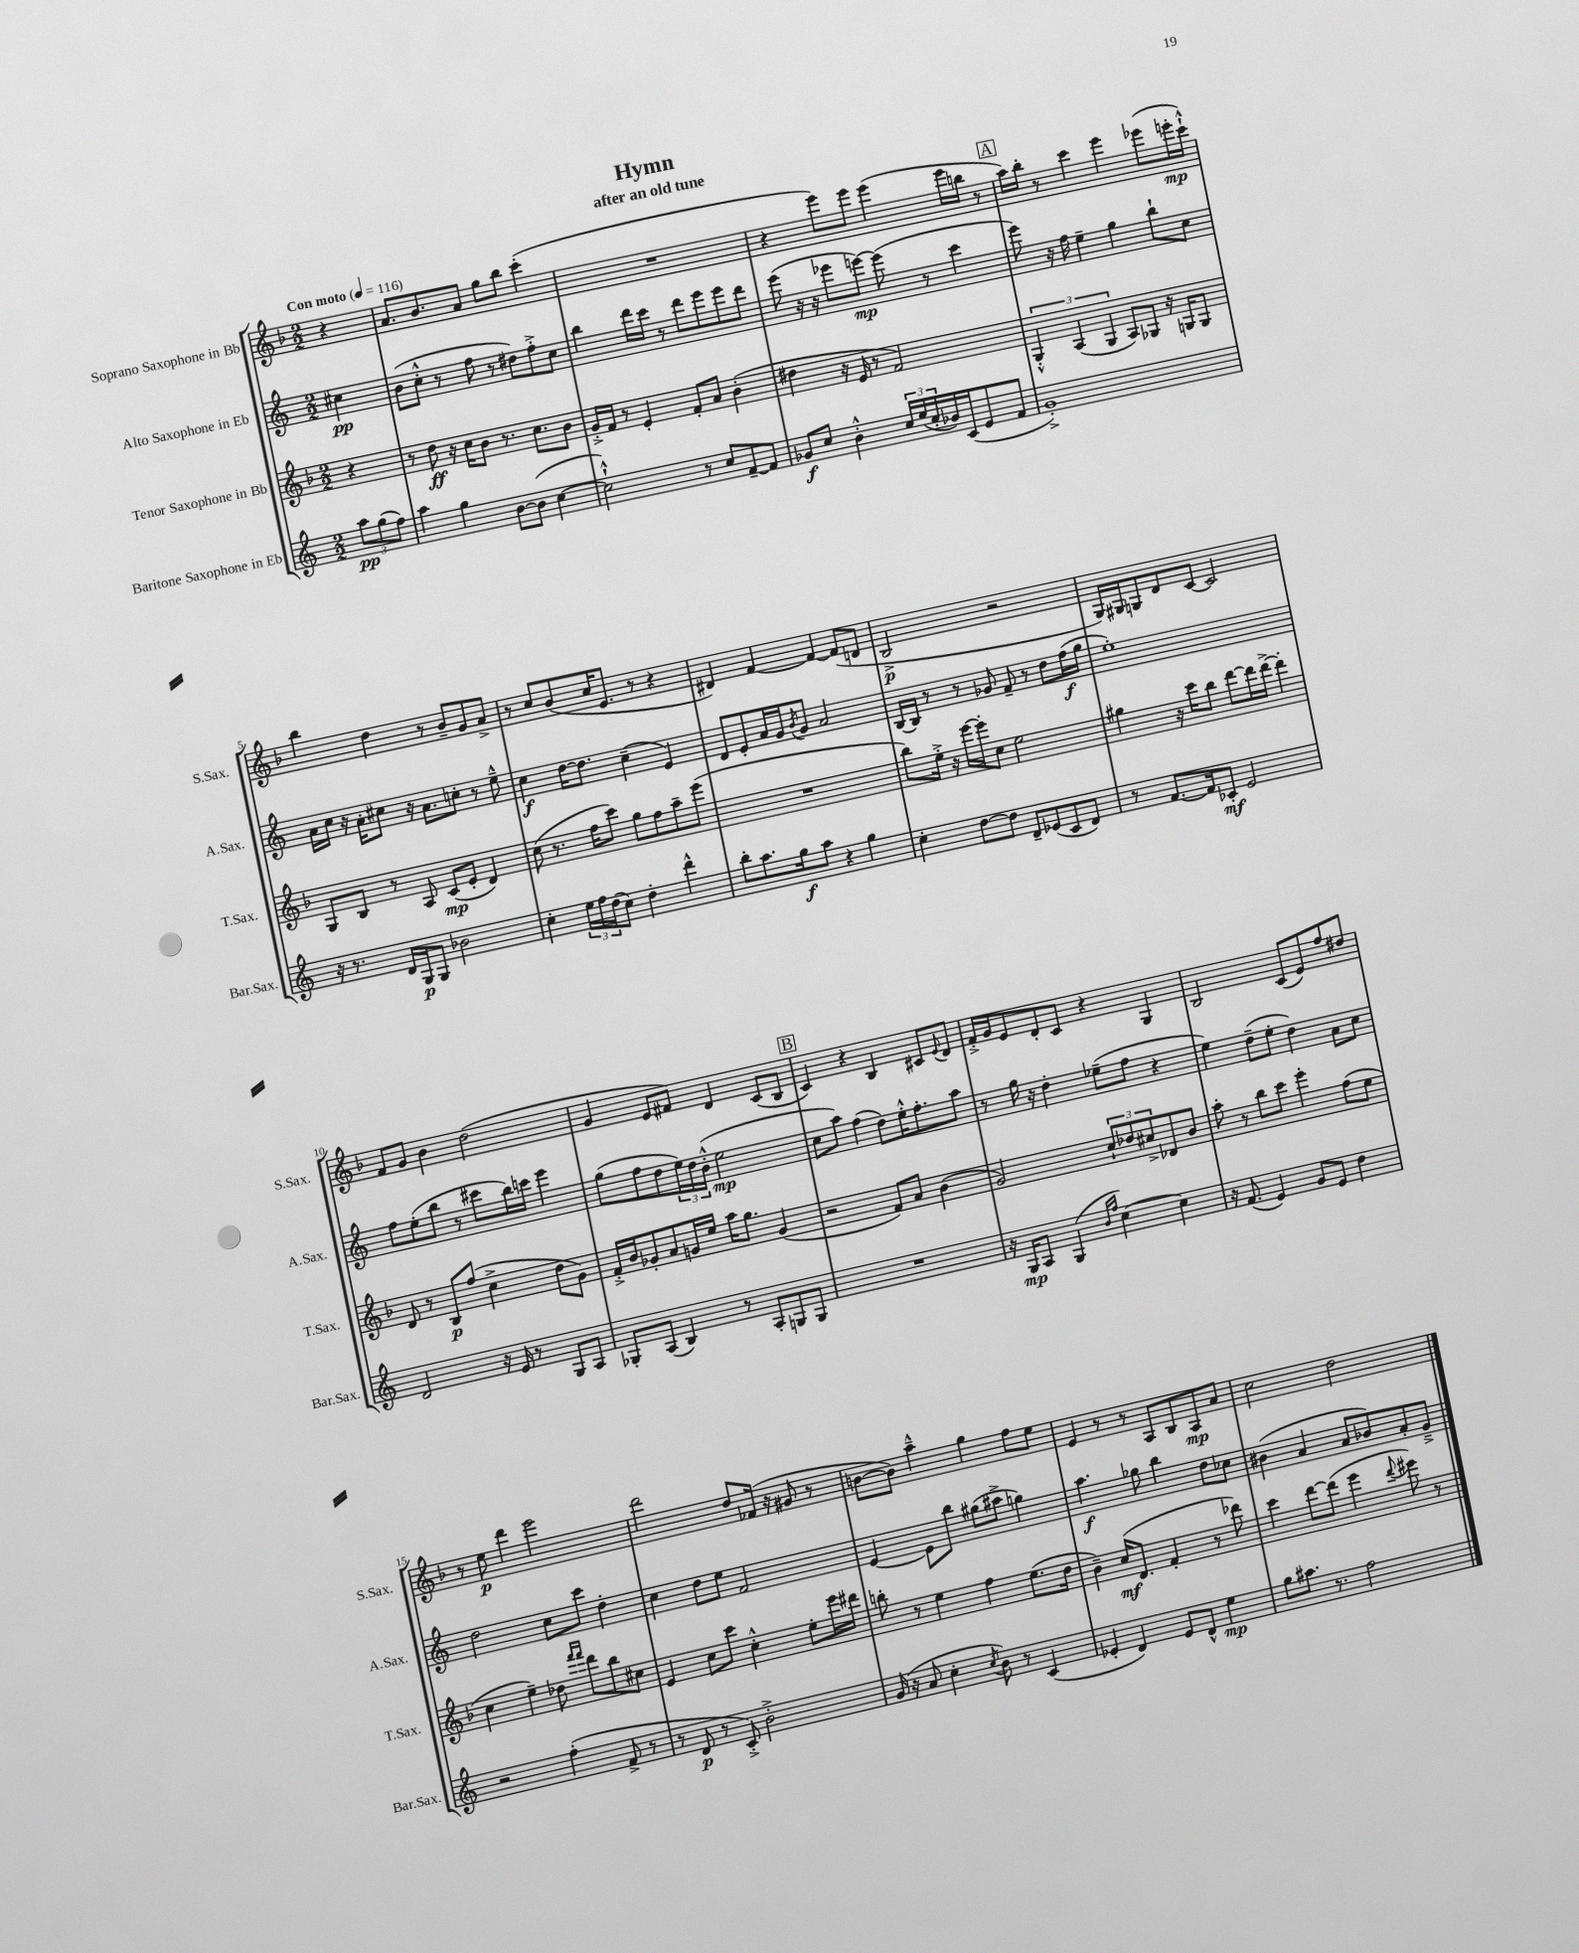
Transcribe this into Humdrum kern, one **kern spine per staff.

**kern	**dynam	**kern	**dynam	**kern	**dynam	**kern	**dynam
*part4	*part4	*part3	*part3	*part2	*part2	*part1	*part1
*staff4	*staff4	*staff3	*staff3	*staff2	*staff2	*staff1	*staff1
*I"Baritone Saxophone in Eb	*	*I"Tenor Saxophone in Bb	*	*I"Alto Saxophone in Eb	*	*I"Soprano Saxophone in Bb	*
*I'Bar.Sax.	*	*I'T.Sax.	*	*I'A.Sax.	*	*I'S.Sax.	*
*clefG2	*	*clefG2	*	*clefG2	*	*clefG2	*
*k[]	*	*k[b-]	*	*k[]	*	*k[b-]	*
*M2/2	*	*M2/2	*	*M2/2	*	*M2/2	*
*MM116	*	*MM116	*	*MM116	*	*MM116	*
=	=	=	=	=	=	=	=
!	!	!	!	!	!	!LO:TX:a:B:t=Con moto	!
12aa\L	pp	4r	.	4cc#X\	pp	4r	.
(12gg\	.	.	.	.	.	.	.
12ff\J)	.	.	.	.	.	.	.
=1	=1	=1	=1	=1	=1	=1	=1
4aa\	.	8r	.	(8b\L	.	8.a/L	.
.	.	8dd\	ff	8cc'^^\J	.	.	.
.	.	.	.	.	.	8.b-/	.
4gg\	.	16r	.	8r	.	.	.
.	.	16cc\KL	.	.	.	.	.
.	.	8b-\J	.	8ff\	.	8a/J	.
[8b\L	.	8.r	.	8r	.	8gg\L	.
(8b\J]	.	.	.	8dd#X\L)	.	8bb-\J	.
.	.	8.cc\L	.	.	.	.	.
[4cc\	.	.	.	8ff'^\	.	(4ccc'\	.
.	.	8b-\J	.	8cc\J	.	.	.
=2	=2	=2	=2	=2	=2	=2	=2
2cc`^^\])	.	16g'^/LL	.	4bb\	.	1r	.
.	.	16f/JJ	.	.	.	.	.
.	.	8r	.	.	.	.	.
.	.	4e'/	.	16ddd\LL	.	.	.
.	.	.	.	16ccc\JJ	.	.	.
.	.	.	.	8r	.	.	.
8r	.	8f'/L	.	8ddd\L	.	.	.
8cc/L	.	8a/J	.	8eee\	.	.	.
[8f~/	.	(4b-'\	.	8eee\	.	.	.
8f/J]	.	.	.	8ddd\J	.	.	.
=3	=3	=3	=3	=3	=3	=3	=3
8g-X/L	f	4dd#X\	.	(8eee\	.	4r	.
8cc/J	.	.	.	16r	.	.	.
.	.	.	.	16r	.	.	.
4b'^^\	.	16r	.	8eee-X\L	.	8eee\L)	.
.	.	16e/	.	.	.	.	.
.	.	8r	.	[8eeen\J)	mp	8eee\J	.
24cc/LL	.	2f/)	.	(8eee\]	.	(4eee\	.
(24ee/	.	.	.	.	.	.	.
24cc'/	.	.	.	.	.	.	.
16b-X/)	.	.	.	8r	.	.	.
(16c/J	.	.	.	.	.	.	.
8e/	.	.	.	4ccc\	.	16eee\LL	.
.	.	.	.	.	.	16bbn\JJ	.
8f/J	.	.	.	.	.	8r	.
!!LO:REH:place=s1:t=A
=4	=4	=4	=4	=4	=4	=4	=4
1g'^)	.	6G'^^/	.	8eee\)	.	16aa\LL)	.
.	.	.	.	.	.	16bb-'\JJ	.
.	.	.	.	16r	.	8r	.
.	.	(6A/	.	.	.	.	.
.	.	.	.	16ff\	.	.	.
.	.	.	.	4ee~\	.	4ccc\	.
.	.	6G/	.	.	.	.	.
.	.	8A/L)	.	4gg\	.	4eee\	.
.	.	8G-X/J	.	.	.	.	.
.	.	16r	.	8bb`\L	.	(8eee-X\L	.
.	.	16Gn/KL	.	.	.	.	.
.	.	8G/J	.	8cc\J	.	16eeen'\L	mp
.	.	.	.	.	.	16ccc`^^\JJ)	.
!!LO:LB:g=z
=5	=5	=5	=5	=5	=5	=5	=5
16r	.	8G/L	.	16a\LL	.	4bb-\	.
8.r	.	.	.	16cc\JJ	.	.	.
.	.	8B-/J	.	16r	.	.	.
.	.	.	.	16a'\KL	.	.	.
16d/LL	.	8r	.	8cc#X\J	.	4dd\	.
16G/J	p	.	.	.	.	.	.
8G/J	.	8A/	.	16r	.	.	.
.	.	.	.	8.a\L	.	.	.
2b-X\	.	(8c/L	mp	.	.	8r	.
.	.	8e'/J	.	8ccn'\J	.	8b-~/L	.
.	.	4d/)	.	8r	.	8g/	.
.	.	.	.	8ee~^^\	.	8a^/J	.
=6	=6	=6	=6	=6	=6	=6	=6
4cc'\	.	(8cc\	.	4cc\	f	8r	.
.	.	8.r	.	.	.	8cc/L	.
24ee\LL	.	.	.	[16dd\KL	.	(8b-/	.
24ff\	.	.	.	.	.	.	.
.	.	16ff\KL	.	8.dd\J]	.	.	.
(24dd\J	.	.	.	.	.	.	.
8cc\J)	.	8ccc\J)	.	.	.	16cc/K	.
.	.	.	.	.	.	8.e/J	.
4dd'\	.	8gg\L	.	(4cc~\	.	.	.
.	.	8ff\	.	.	.	8r	.
4ddd^^\	.	8aa~\	.	4e/)	.	4r	.
.	.	(8eee\J	.	.	.	.	.
=7	=7	=7	=7	=7	=7	=7	=7
8bb'\L	.	1r	.	8d/L	.	4d#X/)	.
8.aa\	.	.	.	8e'/	.	.	.
.	.	.	.	16a/L	.	[4f/	.
16gg\k	f	.	.	16g/J	.	.	.
.	.	.	.	8qb/	.	.	.
8aa\J	.	.	.	8g/J	.	.	.
4r	.	.	.	2a/	.	4f/_	.
4gg\	.	.	.	.	.	(8f/L]	.
.	.	.	.	.	.	8dn/J	.
=8	=8	=8	=8	=8	=8	=8	=8
4cc'\	.	8bb-\L)	.	[16B/LL	.	2B-^/	p
.	.	.	.	16B/JJ]	.	.	.
.	.	16ee'^\Jk	.	8r	.	.	.
.	.	16r	.	.	.	.	.
[8dd\L	.	[16eee\LL	.	8r	.	.	.
.	.	16eee'\J]	.	.	.	.	.
8dd\J]	.	8cc\J	.	8g-X/	.	.	.
8d~/L	.	2ee\	.	8f~/	.	2r	.
(8e-X/	.	.	.	8r	.	.	.
8c/	.	.	.	8dd\L	.	.	.
8d/J)	.	.	.	(16ff\L	f	.	.
.	.	.	.	16gg\JJ	.	.	.
=9	=9	=9	=9	=9	=9	=9	=9
8r	.	4gg#X\	.	1ee')	.	16G/LL)	.
.	.	.	.	.	.	16G#X/J	.
[8.f/L	.	.	.	.	.	8Gn/	.
.	.	16r	.	.	.	8d/	.
16f/k]	.	16ccc\KL	.	.	.	.	.
8c-X'/J	mf	8bb-\J	.	.	.	[8c/J	.
2e/	.	[8ddd\L	.	.	.	2c/]	.
.	.	16ddd\L]	.	.	.	.	.
.	.	[16ddd^\JJ	.	.	.	.	.
.	.	4ddd'\]	.	.	.	.	.
!!LO:LB:g=z
=10	=10	=10	=10	=10	=10	=10	=10
2d/	.	8d/	.	8ff\L	.	8f/L	.
.	.	8r	.	(8ee'\	.	8g/J	.
.	.	8B-/L	p	8bb\J	.	4b-\	.
.	.	(8ff/J	.	8r	.	.	.
16r	.	4cc^\	.	8ccc#X\L	.	(2dd\	.
16e/	.	.	.	.	.	.	.
8r	.	.	.	16bb\L)	.	.	.
.	.	.	.	16cccn\JJ	.	.	.
8G/L	.	8dd\L	.	4eee\	.	.	.
8A/J	.	8g\J)	.	.	.	.	.
=11	=11	=11	=11	=11	=11	=11	=11
8G-X'/L	.	16f'^/LL	.	(8gg\L	.	4g/	.
.	.	16b-/J	.	.	.	.	.
(8A/J	.	8g-X'/	.	8ff\	.	.	.
4B/)	.	8a/	.	8dd\	.	8e/L	.
.	.	16gn/L	.	24ee\L)	.	8f#X/J)	.
.	.	.	.	24dd\	.	.	.
.	.	16ee/JJ	.	.	.	.	.
.	.	.	.	(24b'^^\JJ	.	.	.
8r	.	16aa\KL	.	2ee\	mp	4d/	.
.	.	8.gg\J	.	.	.	.	.
8A'/L	.	.	.	.	.	.	.
8Gn/	.	(4g/	.	.	.	(8c/L	.
8G/J	.	.	.	.	.	8B-/J	.
!!LO:REH:place=s1:t=B
=12	=12	=12	=12	=12	=12	=12	=12
1r	.	2r	.	8cc\L	.	4c/)	.
.	.	.	.	8aa\J)	.	.	.
.	.	.	.	(4ff\	.	4r	.
.	.	8f/L)	.	8dd\L)	.	4B-/	.
.	.	8a/J	.	16ee'^^\K	.	.	.
.	.	.	.	8.ff'\	.	.	.
.	.	(4b-\	.	.	.	8c#X/L	.
.	.	.	.	.	.	8qqe/	.
.	.	.	.	8aa\J	.	8d/J	.
=13	=13	=13	=13	=13	=13	=13	=13
16r	.	2g/)	.	8r	.	16f'^/LL	.
16G/KL	mp	.	.	.	.	16g/J	.
8A/J	.	.	.	16gg\	.	8e/	.
.	.	.	.	16r	.	.	.
(4G/	.	.	.	4dd'\	.	8d'/	.
.	.	.	.	.	.	8c/J	.
16qqb/LL	.	.	.	.	.	.	.
16qqff/JJ	.	.	.	.	.	.	.
[4cc\)	.	12cc`/L	.	(8ee-X~\L	.	4r	.
.	.	12dd-X/	.	.	.	.	.
.	.	.	.	8ff\J	.	.	.
.	.	12cc#X^/	.	.	.	.	.
4cc\]	.	8d-X/	.	4r	.	4G/	.
.	.	8b-/J	.	.	.	.	.
=14	=14	=14	=14	=14	=14	=14	=14
16r	.	8aa'\	.	4ee\)	.	2B-/	.
(8.f/	.	.	.	.	.	.	.
.	.	8r	.	.	.	.	.
4e/)	.	8bb-\L	.	(8dd~\L	.	.	.
.	.	8ccc\J	.	8ee'\J	.	.	.
8g/L	.	4eee'\	.	4dd\)	.	(8c/L	.
8e/J	.	.	.	.	.	8e/)	.
4dd\	.	(8ff\L	.	8a\L	.	8ff/	.
.	.	8ee\J	.	8cc\J	.	8dd#X/J	.
!!LO:LB:g=z
=15	=15	=15	=15	=15	=15	=15	=15
2r	.	4cc\	.	2dd\	.	8r	.
.	.	.	.	.	.	8ee\	p
.	.	4ee~\)	.	.	.	4ddd\	.
(4ff'\	.	8dd-X\	.	8cc\L	.	2eee\	.
.	.	16qqfff/LL	.	.	.	.	.
.	.	16qqfff/JJ	.	.	.	.	.
.	.	8ddd\L	.	8ccc\J	.	.	.
8f^/	.	8bb-\	.	4dd'\	.	.	.
8r	.	8cc#X\J	.	.	.	.	.
=16	=16	=16	=16	=16	=16	=16	=16
8r	.	4e/	.	4cc\	.	2ddd\	.
8d/	p	.	.	.	.	.	.
8r	.	8cc\L	.	8dd\L	.	.	.
8c'^/)	.	8ccc\J	.	8ee\J	.	.	.
2b'^\	.	4cc'^^\	.	2f/	.	8dd/L	.
.	.	.	.	.	.	(16f-X/Jk	.
.	.	.	.	.	.	16r	.
.	.	8ee'\L	.	.	.	8g#X/	.
.	.	16eee\L	.	.	.	8r	.
.	.	16ddd#X\JJ	.	.	.	.	.
=17	=17	=17	=17	=17	=17	=17	=17
(16g/	.	8bbn'\	.	[4e/	.	[8bn\L	.
16r	.	.	.	.	.	.	.
8a/	.	8r	.	.	.	8b\J])	.
4cc'\	.	4ee\	.	8e\L]	.	4aa~^^\	.
.	.	.	.	8bb\J	.	.	.
8qcc/	.	.	.	.	.	.	.
8b\)	.	4ff\	.	(8gg#X\L	.	4gg\	.
8r	.	.	.	8aa#X^\J	.	.	.
(4c/	.	(8.ee\L	.	4ggn\)	.	8ff\L	.
.	.	.	.	.	.	8ee\J	.
.	.	16dd\Jk	.	.	.	.	.
=18	=18	=18	=18	=18	=18	=18	=18
4e-X'/	.	4b-~\)	.	4.aa\	f	4e/	.
4d/)	.	(16cc/KL	mf	.	.	8r	.
.	.	8.d/J	.	.	.	.	.
.	.	.	.	8gg-X\	.	8r	.
8e-/L	.	4f'/	.	4bb\	.	8A/L	.
8d^^/J	.	.	.	.	.	8B-/	.
4ee\	mp	8r	.	8dd\L	.	8A/	mp
.	.	8ddd-X\)	.	8cc-X\J	.	8a/J	.
=19	=19	=19	=19	=19	=19	=19	=19
8gg\L	.	4ccc\	.	(4b#X\	.	2cc\	.
8.aa#X\J	.	.	.	.	.	.	.
.	.	[8ddd\L	.	4a/	.	.	.
8.r	.	.	.	.	.	.	.
.	.	(8ddd\J]	.	.	.	.	.
2ff\	.	4eee\	.	8a/L	.	2dd\	.
.	.	.	.	8b-X/)	.	.	.
.	.	8qqddd/	.	.	.	.	.
.	.	8eee#X\)	.	8a'/	.	.	.
.	.	8r	.	8g~^/J	.	.	.
==	==	==	==	==	==	==	==
*-	*-	*-	*-	*-	*-	*-	*-
